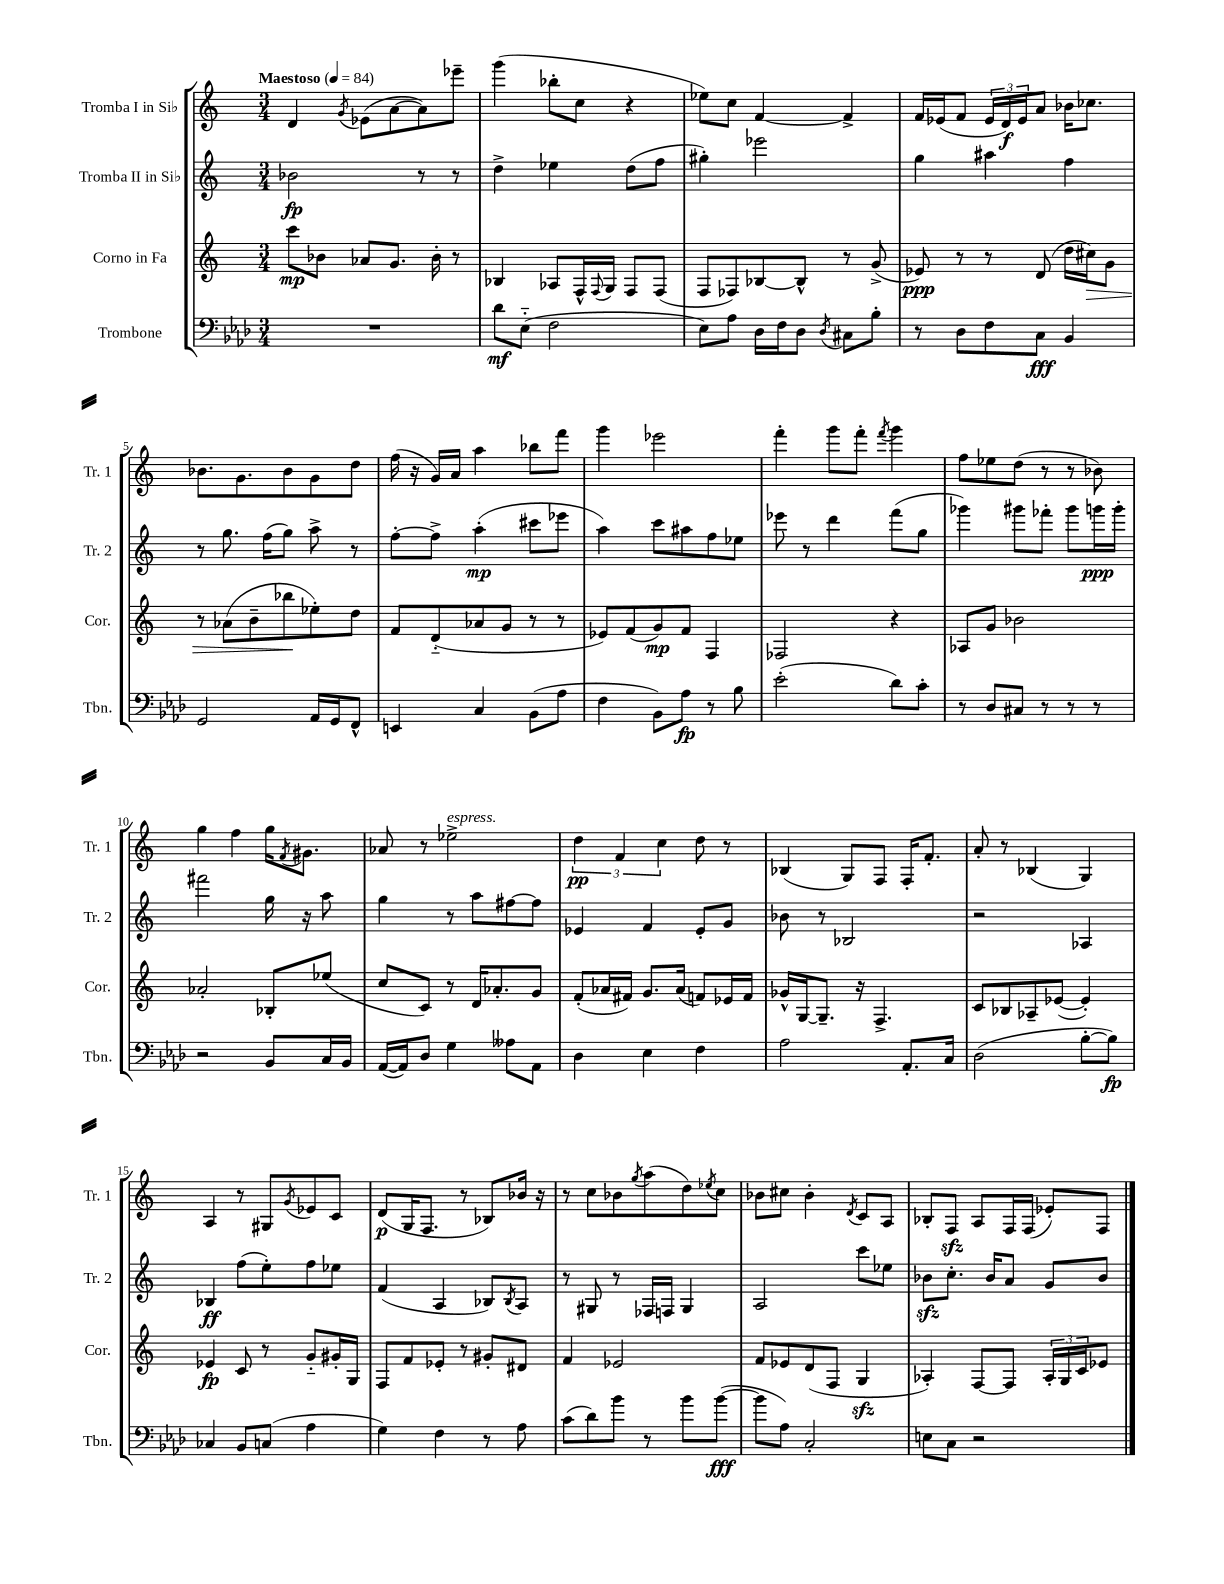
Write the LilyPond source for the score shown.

<<
\new StaffGroup <<
\new Staff = "s0" \with { instrumentName = "Tromba I in Sib" shortInstrumentName = "Tr. 1" } {
    \clef treble \key c \major \numericTimeSignature \time 3/4 \tempo "Maestoso" 4 = 84
    d'4 \acciaccatura { g'8 } ees'8( a'8~ a'8) ees'''8-- |
    g'''4( bes''8-. c''8 r4 |
    ees''8) c''8 f'4~ f'4-> |
    f'16 ees'16( f'8 \tuplet 3/2 { ees'16 d'16\f) ees'16 } a'8 bes'16 ces''8. |
    bes'8. g'8. bes'8 g'8 d''8 |
    f''16( r16 g'16) a'16 a''4 bes''8 f'''8 |
    g'''4 ees'''2 |
    f'''4-. g'''8 f'''8-. \acciaccatura { f'''8 } g'''4 |
    f''8 ees''8 d''8( r8 r8 bes'8) |
    g''4 f''4 g''16 \acciaccatura { f'8 } gis'8. |
    aes'8 r8 ees''2->^\markup { \italic "espress." } |
    \tuplet 3/2 { d''4\pp f'4 c''4 } d''8 r8 |
    bes4( g8) f8 f16-. f'8.-. |
    a'8-. r8 bes4( g4) |
    a4 r8 gis8 \acciaccatura { g'8 } ees'8 c'8 |
    d'8\p( g16 f8. r8 bes8) bes'16 r16 |
    r8 c''8 bes'8 \acciaccatura { g''8 } a''8( d''8) \acciaccatura { ees''8 } c''8 |
    bes'8 cis''8 bes'4-. \acciaccatura { d'8 } c'8 a8 |
    bes8-. f8\sfz a8 f16 f16( ees'8-.) f8 \bar "|." |
}
\new Staff = "s1" \with { instrumentName = "Tromba II in Sib" shortInstrumentName = "Tr. 2" } {
    \clef treble \key c \major \numericTimeSignature \time 3/4
    bes'2\fp r8 r8 |
    d''4-> ees''4 d''8( f''8 |
    gis''4-.) ees'''2 |
    g''4 ais''4 f''4 |
    r8 g''8. f''16( g''8) a''8-> r8 |
    f''8~-. f''8-> a''4-.\mp( cis'''8 ees'''8 |
    a''4) c'''8 ais''8 f''8 ees''8 |
    ees'''8 r8 d'''4 f'''8( g''8 |
    ges'''4) gis'''8 fes'''8-. gis'''8 g'''16\ppp g'''16-. |
    fis'''2 g''16 r16 a''8 |
    g''4 r8 a''8 fis''8~ fis''8 |
    ees'4 f'4 ees'8-. g'8 |
    bes'8 r8 bes2 |
    r2 aes4 |
    bes4\ff f''8( e''8-.) f''8 ees''8 |
    f'4( a4 bes8) \acciaccatura { bes8 } a8 |
    r8 gis8 r8 fes16 f16 gis4 |
    a2 c'''8 ees''8 |
    bes'8\sfz c''8.-. bes'16 a'8 g'8 bes'8 \bar "|." |
}
\new Staff = "s2" \with { instrumentName = "Corno in Fa" shortInstrumentName = "Cor." } {
    \clef treble \key c \major \numericTimeSignature \time 3/4
    c'''8\mp bes'8 aes'8 g'8. bes'16-. r8 |
    bes4 aes8 f16-^ \appoggiatura { f8 } g16 f8 f8( |
    f8 fes8) bes8~ bes8-^ r8 g'8->( |
    ees'8\ppp) r8 r8 d'8( d''16 cis''16\>) g'8 |
    r8 aes'8( b'8-- bes''8\! ees''8-.) d''8 |
    f'8 d'8-_( aes'8 g'8 r8 r8 |
    ees'8) f'8( g'8\mp) f'8 f4 |
    fes2 r4 |
    aes8 g'8 bes'2 |
    aes'2-. bes8-. ees''8( |
    c''8 c'8) r8 d'16 aes'8.-. g'8 |
    f'8-.( aes'16 fis'16) g'8. aes'16( f'8) ees'16 f'16 |
    ges'16-^ g16~ g8.-- r16 f4.-> |
    c'8 bes8 aes8-- ees'8~( ees'4-.) |
    ees'4\fp c'8 r8 g'8-_ gis'16-. g16 |
    f8 f'8 ees'8-. r8 gis'8-. dis'8 |
    f'4 ees'2 |
    f'8 ees'8 d'8( f8 g4\sfz |
    aes4-.) f8~ f8 \tuplet 3/2 { aes16-. g16 c'16 } ees'8 \bar "|." |
}
\new Staff = "s3" \with { instrumentName = "Trombone" shortInstrumentName = "Tbn." } {
    \clef bass \key aes \major \numericTimeSignature \time 3/4
    R2. |
    des'8\mf ees8-_( f2 |
    ees8) aes8 des16 f16 des8 \acciaccatura { des8 } cis8 bes8-. |
    r8 des8 f8 c8\fff bes,4 |
    g,2 aes,16 g,16 f,8-^ |
    e,4 c4 bes,8( aes8 |
    f4 bes,8) aes8\fp r8 bes8 |
    ees'2-.( des'8) c'8-. |
    r8 des8 cis8 r8 r8 r8 |
    r2 bes,8 c16 bes,16 |
    aes,16~( aes,16) des8 g4 aeses8 aes,8 |
    des4 ees4 f4 |
    aes2 aes,8.-. c16 |
    des2( bes8~-. bes8\fp) |
    ces4 bes,8 c8( aes4 |
    g4) f4 r8 aes8 |
    c'8( des'8) bes'8 r8 bes'8 bes'8~\fff( |
    bes'8 aes8) c2-. |
    e8 c8 r2 \bar "|." |
}
>>
>>
